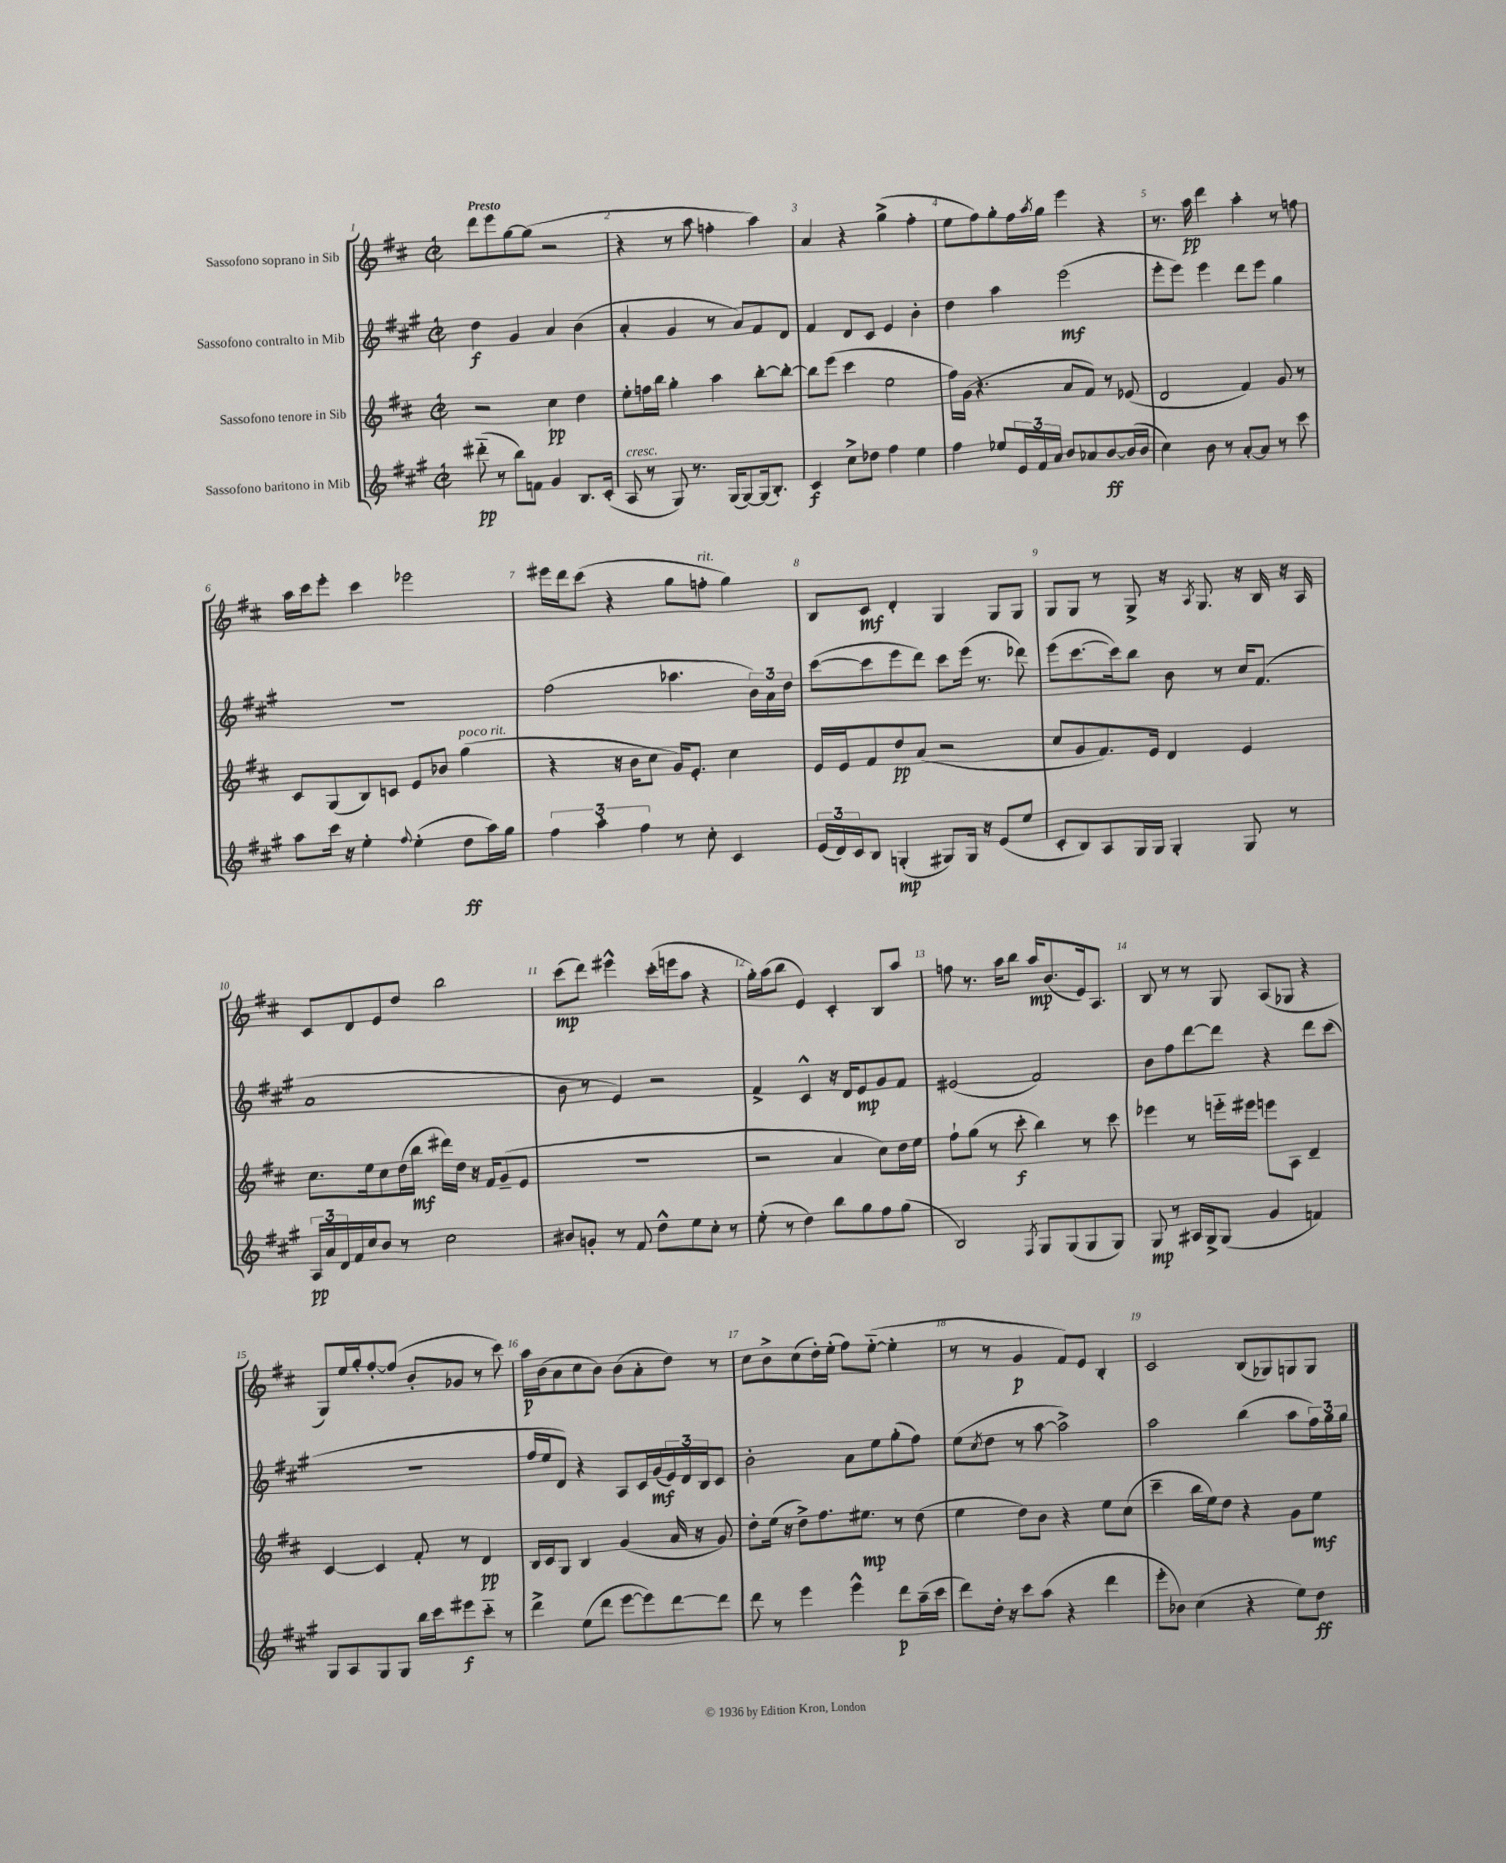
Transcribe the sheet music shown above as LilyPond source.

<<
\new StaffGroup <<
\new Staff = "s0" \with { instrumentName = "Sassofono soprano in Sib" } {
    \clef treble \key d \major \defaultTimeSignature \time 2/2 \tempo "Presto"
    d'''8 e'''8 g''8~ g''8( r2 |
    r4 r8 a''8 f''4-. a''4) |
    a'4 r4 g''4->( fis''4-. |
    e''8 fis''8) g''8-. fis''16 \acciaccatura { a''8 } g''16 e'''4 r4 |
    r8. a''16\pp d'''4 a''4-. r8 f''8 |
    a''16 cis'''16 e'''8-. cis'''4 ees'''2 |
    eis'''16 d'''16 cis'''8( r4 g''8 f''8-.^\markup { \italic "rit." } g''4) |
    b8 cis'8\mf d'4-. g4 g8 g8 |
    g8 g8 r8 g8-> r16 \acciaccatura { a8 } g8. r16 b16 r16 a16 |
    cis'8 d'8 e'8 d''8 b''2 |
    cis'''8\mp( d'''8) eis'''4-^ cis'''16-.( e'''16 a''8 r4 |
    g''16-.) a''16( b''8 e'4) cis'4-. b8 a''8 |
    f''8 r8. a''16 b''8 a''16\mp b'8.( e'16) a8. |
    b8 r8 r8 g8 a8( ges8 r4 |
    g8) e''16 g''16-. fis''8~-. fis''8( b'8-. ges'8 r8 cis'''8) |
    a''16\p b'16( a'8 cis''8 b'8) b'8( a'8-. d''8) r8 |
    cis''8 b'8-> cis''8( d''16-.) e''16-.( fis''8) e''8~-_( e''4-. |
    r8 r8 g'4\p fis'8) e'8 b4-. |
    cis'2 b8( ges8) g8 g8 \bar "|." |
}
\new Staff = "s1" \with { instrumentName = "Sassofono contralto in Mib" } {
    \clef treble \key a \major \defaultTimeSignature \time 2/2
    d''4\f gis'4 a'4 b'4( |
    a'4-. gis'4 r8 a'8) fis'8 d'8 |
    fis'4 d'8 cis'8 e'4 b'4-. |
    d''4 a''4 e'''2\mf( |
    e'''8-. e'''8) e'''4 d'''8 e'''8 gis''4 |
    R1 |
    fis''2( aes''4. \tuplet 3/2 { b'16) a'16 d''16 } |
    cis'''8~( cis'''8 e'''8 d'''8) cis'''8 e'''16( r8. des'''8) |
    e'''8( cis'''8.~ cis'''16) b''8 b'8 r8 cis''16 fis'8.( |
    a'1 |
    b'8 r8 e'4) r2 |
    fis'4-> cis'4-^ r16 d'16 e'8\mp gis'8 fis'8 |
    eis'2( fis'2) |
    b'8 fis''8 d'''8~ d'''8 r4 d'''8 cis'''8( |
    R1 |
    fis''16 e''16 d'8) r4 a8 cis'16 gis'16\mf( \tuplet 3/2 { e'16) d'16 b16 } cis'8 |
    b'2-. a'8 e''8 gis''8-.( fis''8) |
    e''8( \acciaccatura { cis''8 } d''8 r8 a''8~ a''2->) |
    a''2 b''4( a''8 \tuplet 3/2 { fis''16) gis''16 gis''16 } \bar "|." |
}
\new Staff = "s2" \with { instrumentName = "Sassofono tenore in Sib" } {
    \clef treble \key d \major \defaultTimeSignature \time 2/2
    r2 cis''4\pp d''4 |
    e''8-. f''16 b''16 g''4-. a''4 b''8~-. b''8~-. |
    b''8 e'''8( cis'''4 e''2 |
    fis''16) g'16( r4. a'8 fis'8) r8 ees'8( |
    d'2 fis'4) g'8 r8 |
    cis'8 g8( b8) c'8 e'8 bes'8 g''4^\markup { \italic "poco rit." }( |
    r4 r16 b'16 cis''8 g'16) e'8.-. cis''4 |
    e'16 e'16 fis'8 d''8\pp a'8( r2 |
    cis''8 g'8 fis'8.) e'16 d'4 e'4 |
    cis''8. e''16 cis''8 d''16( b''16\mf dis'''16) d''16 r16 fis'16 g'8--( e'8 |
    R1 |
    r2 a'4 cis''8) d''16 e''16 |
    fis''8-! g''8( r8 cis'''8-.\f b''4) r8 cis'''8 |
    ees'''4 r8 e'''16-_ eis'''16 e'''8 a8 d'4-- |
    cis'4~ cis'4 fis'8-. r8 d'4\pp |
    b16 cis'16 g8 b4 g'4( a'16 r16 g'8) |
    d''8-. e''16( r16 d''8->) fis''8. eis''8.\mp r8 d''8( |
    e''4 d''8) b'8 r4 e''8 cis''8( |
    cis'''4-- b''16 e''16) d''8 r4 g'8 e''8\mf \bar "|." |
}
\new Staff = "s3" \with { instrumentName = "Sassofono baritono in Mib" } {
    \clef treble \key a \major \defaultTimeSignature \time 2/2
    dis'''8-_\pp( r8 b''8) f'8 gis'4 b8. cis'16-.( |
    a8^\markup { \italic "cresc." } r8 gis8) r8. gis16( gis8~) gis16( b8.-.) |
    cis'4\f cis''8-> des''8 fis''4 e''4 |
    fis''4 ees''8 \tuplet 3/2 { e'16 fis'16 a'16 } b'8 aes'8 b'8~\ff b'16( b'16 |
    cis''4) b'8 r8 a'8~-. a'8 r8 cis'''8 |
    a''8 cis'''16 r16 e''4-. \appoggiatura { fis''8 } e''4-.( d''8\ff a''16) gis''16 |
    \tuplet 3/2 { fis''4 a''4-. fis''4 } r8 cis''8-. cis'4 |
    \tuplet 3/2 { e'16( d'16) cis'16 } b8 g4-.\mp( gis8) gis16 r16 e'8( e''8 |
    cis'8-. b8) a8 gis16 gis16 gis4-. gis8 r8 |
    \tuplet 3/2 { a16\pp a'16 d'16 } fis'16 cis''16 b'8 r8 cis''2 |
    bis'8 g'8-. r8 fis'8 d''8-^ e''8 cis''8-. r8 |
    e''8-.( r8 d''4) b''8 gis''8 fis''8 gis''8( |
    b2) \acciaccatura { fis8 } gis8 gis8( gis8 gis8) |
    gis8\mp r8 ais16 gis16-> gis8( gis'4 f'4) |
    gis8 a8 gis8 gis8 b''16 cis'''16 eis'''8\f cis'''8-_ r8 |
    d'''4-> e''8( d'''8 e'''8~ e'''8) d'''8~ d'''8 |
    d'''8 r8 e'''4 e'''4-^ d'''8\p a''16--( cis'''16 |
    d'''8) d''16-. r16 cis'''8 a''8( r4 d'''4 |
    e'''8-. bes'8) cis''4( r4 e''8) d''8\ff \bar "|." |
}
>>
>>
\layout { \context { \Score \override BarNumber.break-visibility = ##(#f #t #t) barNumberVisibility = #all-bar-numbers-visible } }
